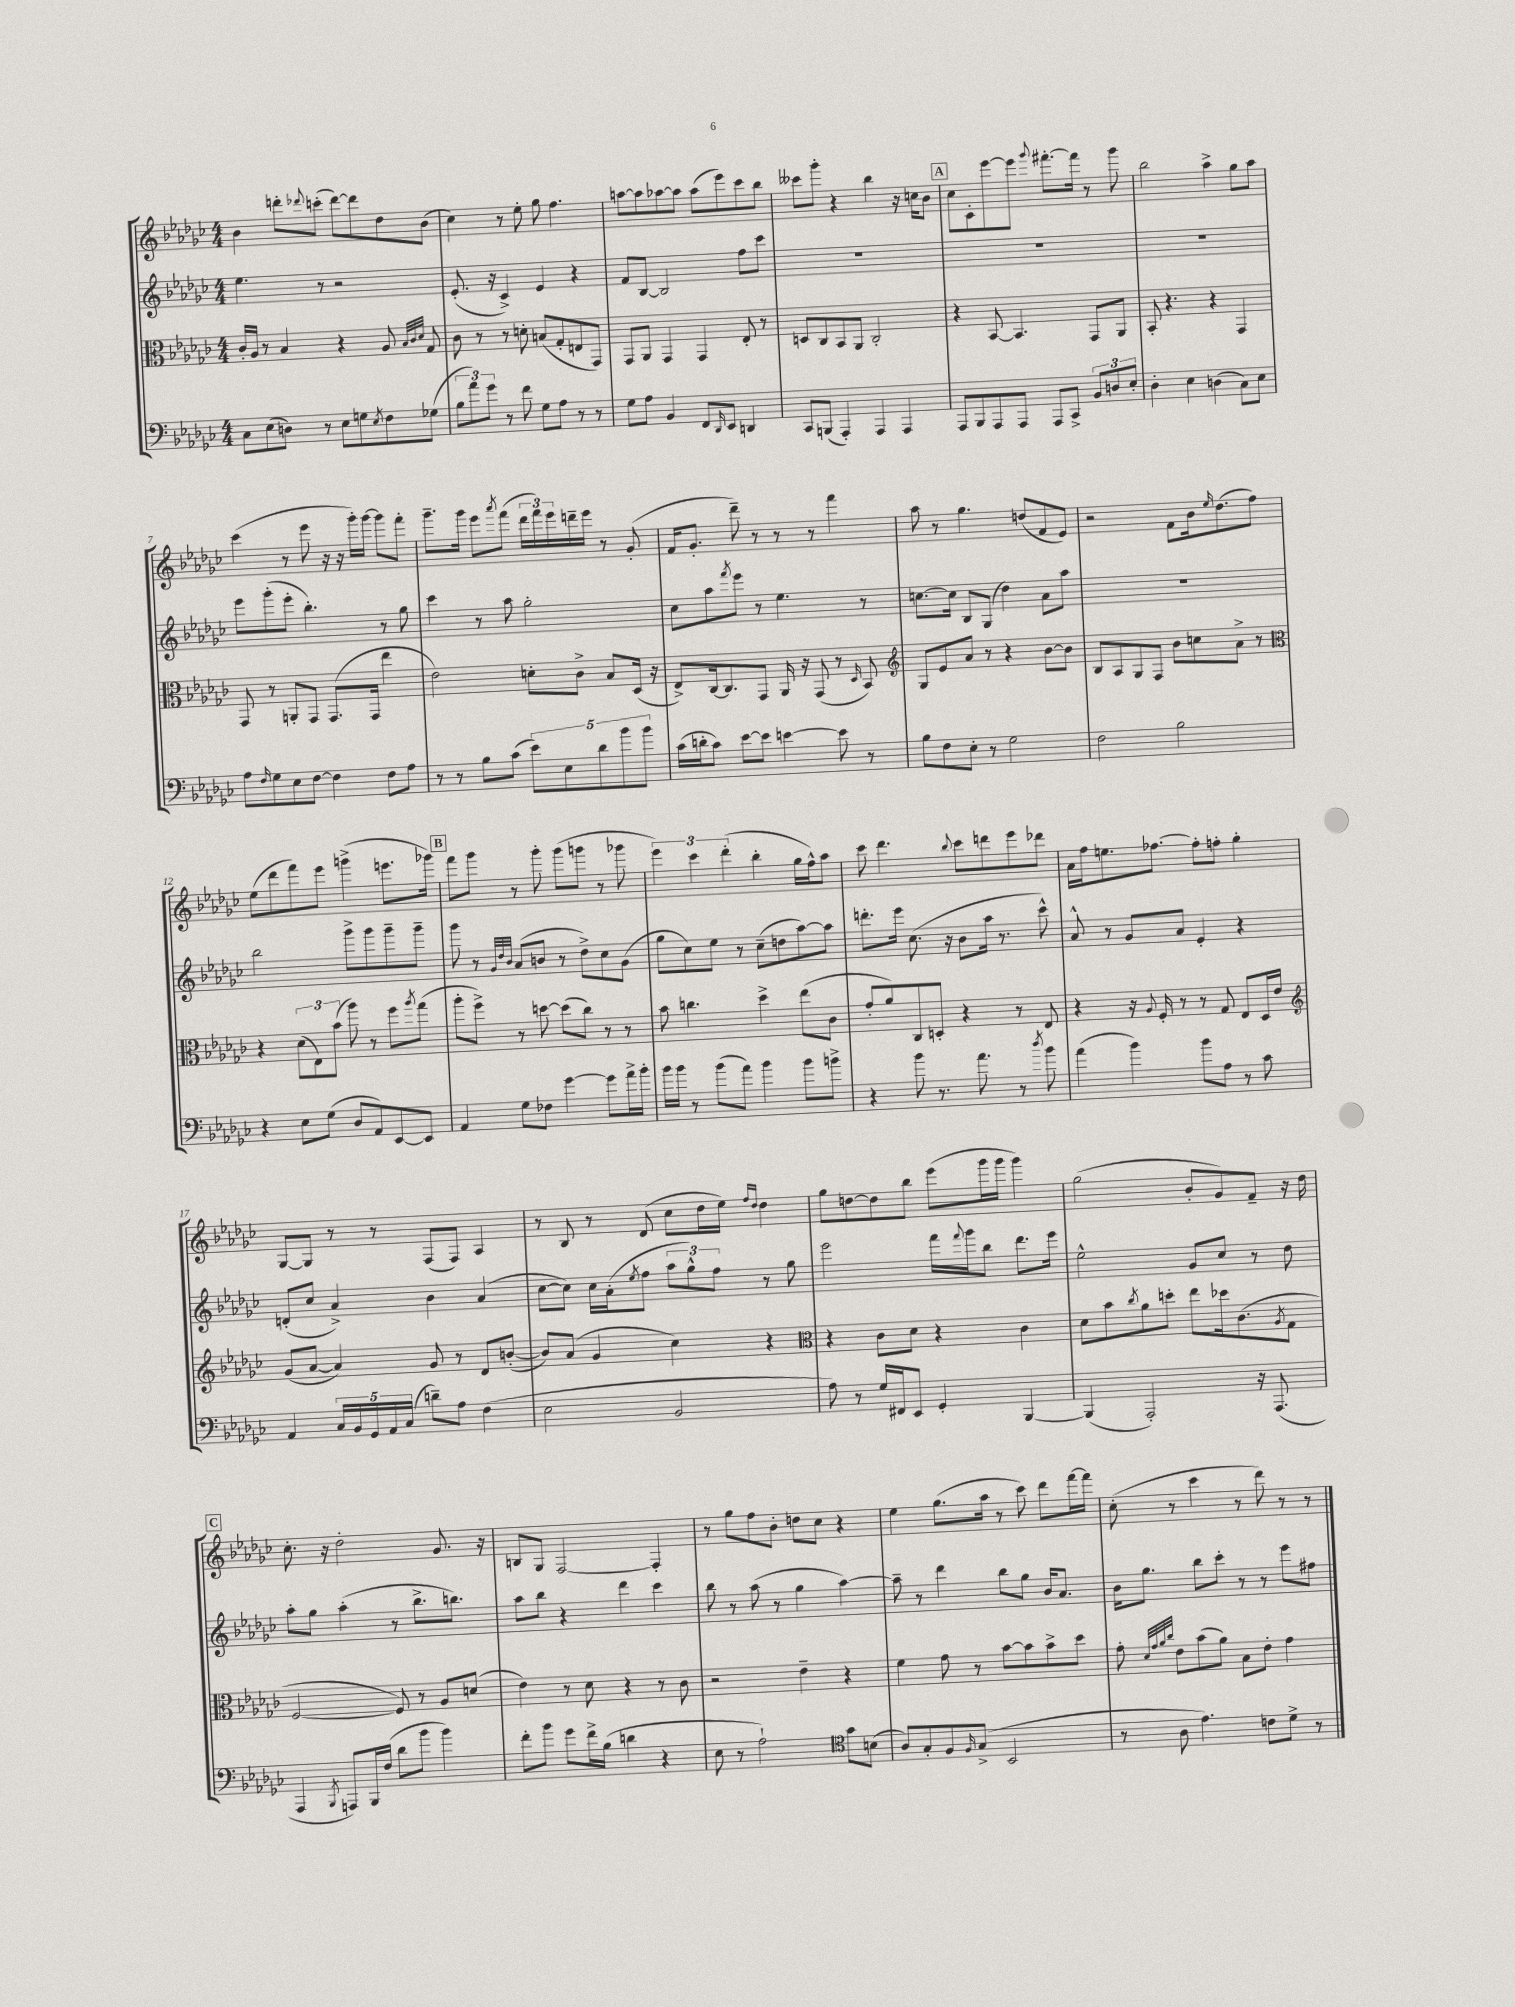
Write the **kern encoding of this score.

**kern	**kern	**kern	**kern
*part4	*part3	*part2	*part1
*staff4	*staff3	*staff2	*staff1
*clefF4	*clefC3	*clefG2	*clefG2
*k[b-e-a-d-g-c-]	*k[b-e-a-d-g-c-]	*k[b-e-a-d-g-c-]	*k[b-e-a-d-g-c-]
*M4/4	*M4/4	*M4/4	*M4/4
=1	=1	=1	=1
8C-\L	16c-'/LL	4.ee-\	4b-\
.	16A-/JJ	.	.
(8E-\	8r	.	.
8Dn\J)	4B-/	.	8dddn'\L
.	.	.	8qqddd-X/
8r	.	8r	(8cccn'\J
8E-\L	4r	2r	[8ddd-\L)
8Gn\	.	.	8ddd-\]
8qE-/	.	.	.
8F\	8A-/	.	8dd-\
.	32qqB-/LLL	.	.
.	32qqc-/	.	.
.	32qqd-/JJJ	.	.
(8G-X\J	8G-/	.	(8b-\J
=2	=2	=2	=2
12B-\L	8c-\	(8.e-'/	4cc-\)
12a-\)	.	.	.
.	8r	.	.
12g-\J	.	.	.
.	.	16r	.
8r	8r	4c-^/)	8r
8f\	8dn'\	.	8ee-'\
8G-\L	(8Bn/L	4e-/	8gg-\
8A-\J	8G-'/	.	4.ff\
8r	8En/	4r	.
8r	8GG-/J)	.	.
=3	=3	=3	=3
8G-\L	8GG-/L	8f/L	[8aan\L
8A-\J	8AA-/J	[8B-/J	8aa\]
4BB-/	4GG-/	2B-/]	[8aa-X\
.	.	.	8aa-\J]
8FF/L	4GG-/	.	(8aa-\L
16qqDD-/	.	.	.
8EE-/J	.	.	8eee-\)
4DDn/	8E-'/	8ff\L	8ccc-\
.	8r	8ccc-\J	8bb-\J
=4	=4	=4	=4
8CC-/L	8Dn/L	1r	8ccc--X\L
(8BBBn/J	8C-/	.	8ggg-'\J
4AAA-'/)	8BB-/	.	4r
.	8AA-/J	.	.
4AAA-/	2C-'/	.	4bb-\
4AAA-/	.	.	16r
.	.	.	16ccn\KL
.	.	.	8b-\J
!!LO:REH:place=s1:t=A
=5	=5	=5	=5
8AAA-/L	4r	1r	8cc-\L
8BBB-/	.	.	8c-'\
8AAA-/	[8BB-/	.	[8eee-\
8AAA-/J	4.BB-/]	.	8eee-\J]
.	.	.	8qqggg-/
8AAA-/L	.	.	[8.fff#X'\L
8CC-^/J	.	.	.
.	.	.	16fff#\Jk]
12BB-/L	8GG-/L	.	8r
12Dn/	.	.	.
.	8AA-/J	.	8ggg-\
12E-'/J	.	.	.
=6	=6	=6	=6
4D-'\	8BB-'/	1r	2bb-\
.	4.r	.	.
4E-\	.	.	.
(4Dn\	4r	.	4aa-^\
8C-\L)	4GG-/	.	8gg-\L
8E-\J	.	.	8aa-\J
!!LO:LB:g=z
=7	=7	=7	=7
8A-\L	8GG-/	8eee-\L	(4ccc-\
16qqF/	.	.	.
8G-\	8r	(8ggg-'\	.
8E-\	8AAn'/L	8eee-'\J	8r
[8F\J	8GG-/J	4.bb-'\)	8eee-\
4F\]	(8.GG-/L	.	16r
.	.	.	16r
.	.	.	16ggg-'\LL)
.	16GG-/Jk	.	[16ggg-\JJ
8F\L	4ee-\	8r	8ggg-\L]
8A-\J	.	8gg-\	8fff'\J
=8	=8	=8	=8
8r	2e-\)	4ccc-\	8.ggg-~\L
8r	.	.	.
.	.	.	16ggg-\Jk
8B-\L	.	8r	8eee-\L
.	.	.	8qaaa-/
(8c-\J	.	8aa-\	(8fff\J
10e-\L)	8dn'\L	2gg-'\	24ddd-\LL
.	.	.	24fff\)
.	.	.	24eee-\
10E-\	.	.	.
.	8c-^\J	.	16dddn~\
.	.	.	16eee-\JJ
10d-\	.	.	.
.	8B-/L	.	8r
10b-\	.	.	.
.	(16D-/Jk	.	(8g-'/
10b-\J	.	.	.
.	16r	.	.
=9	=9	=9	=9
(16c-\LL	8E-^/L)	8cc-\L	16f/KL
16dn'\J	.	.	8.g-'/J
8c-\J)	[16C-/k	8aa-\	.
.	8.C-/]	.	.
.	.	8qfff/	.
[8e-\L	.	8eee-\J	8ddd-~\)
8e-\J]	8GG-/J	8r	8r
[4en\	16AA-/	4.ee-\	8r
.	16r	.	.
.	(8GG-/	.	8r
8e\]	8r	.	4fff\
.	16qqD-/	.	.
8r	8BB-/)	8r	.
=10	=10	=10	=10
*	*clefG2	*	*
8B-\L	8G-/L	[8.ccn\L	8aa-\
8F\	8e-/	.	8r
.	.	16cc\Jk]	.
8E-'\J	8a-/J	8B-/L	4.gg-\
8r	8r	(8G-/J	.
2G-\	4r	4dd-\)	.
.	.	.	(8ddn/L
.	[8b-\L	8a-\L	8f/
.	8b-\J]	8aa-\J	8e-/J)
=11	=11	=11	=11
2F\	8B-/L	1r	2r
.	8A-/	.	.
.	8G-/	.	.
.	8F/J	.	.
2B-\	8b-\L	.	8f\L
.	8ccn\	.	16b-\k
.	.	.	16qqee-/
.	.	.	(8.dd-\
.	8a-^\J	.	.
.	8r	.	8ff\J)
!!LO:LB:g=z
=12	=12	=12	=12
*	*clefC3	*	*
4r	4r	2bb-\	(8ee-\L
.	.	.	8ddd-\
8E-\L	(12d-\L	.	8fff\)
.	12E-\)	.	.
(8G-\J	.	.	8eee-\J
.	(12b-\J	.	.
8D-/L	8aa-\)	8ggg-^\L	(4gggn^\
8AA-/)	8r	8ggg-\	.
[8EE-/	8ff\L	8ggg-~\	8.eeen\L
.	8qaa-/	.	.
8EE-/J]	(8gg-\J	8ggg-~\J	.
.	.	.	16ggg-X\Jk)
!!LO:REH:place=s1:t=B
=13	=13	=13	=13
4AA-/	8aa-'\L	8ggg-\	8fff\L
.	8ff^\J)	8r	8ggg-\J
.	.	32qqg-/LLL	.
.	.	32qqdd-/	.
.	.	32qqb-/JJJ	.
8G-\L	8r	(8a-/L	8r
8F-X\J	[8ddn\	8bn/J	8ggg-'\
[4g-\	(8dd\L]	8r	(8ggg-\L
.	8cc-\J)	8dd-^\L)	8gggn\J
8g-\L]	8r	8cc-\	8r
16a-^\L	8r	(8g-\J	8ggg-X\
16b-'\JJ	.	.	.
=14	=14	=14	=14
16b-\LL	8b-\	8gg-\L	6eee-\)
16b-\JJ	.	.	.
8r	4.ccn\	8cc-\)	.
.	.	.	6ccc-\
(8b-\L	.	8ee-\J	.
.	.	.	(6ddd-'\
8a-\J)	.	8r	.
4b-\	4dd-^\	(8cc-~\L	4bb-'\
.	.	8ddn\	.
8b-\L	(8ee-\L	[8aa-\)	16gg-\LL
.	.	.	16ff^^\J)
8bn^\J	8c-\J	8aa-\J]	8aa-\J
=15	=15	=15	=15
4r	8g-'/L	8.dddn'\L	8ccc-\
.	8a-/)	.	4.ddd-\
.	.	16eee-\Jk	.
8b-\	8C-/	(8.cc-\	.
8.r	8Dn'/J	.	.
.	.	16r	.
.	.	.	8qqbb-/
.	4r	8b-\L	8ccc-\L
8.a-\	.	.	.
.	.	16aa-\Jk	8dddn\
.	.	8.r	.
8r	8r	.	8eee-\
8qdd-/	.	.	.
8b-\	8E-/	8ccc-^^\)	8ddd-X\J
=16	=16	=16	=16
(4a-\	4r	8a-^^/	16a-\LL
.	.	.	16ff\J
.	.	8r	8.een\
4b-\)	16r	8g-/L	.
.	8qqA-/	.	.
.	16F'/	.	[8.ff-X\J
.	8r	8a-/J	.
8b-\L	8r	4e-'/	8ff-'\L]
8A-\J	8G-/	.	8ffn'\J
8r	8E-/L	4r	4gg-'\
8c-\	16D-/L	.	.
.	16e-/JJ	.	.
!!LO:LB:g=z
=17	=17	=17	=17
*	*clefG2	*	*
4AA-/	(8g-/L	(8dn'/L	[8G-/L
.	[8a-/J	8cc-/J	8G-/J]
20C-/LL	4a-/])	4a-^/)	8r
20BB-/	.	.	.
20GG-/	.	.	.
.	.	.	8r
20AA-/	.	.	.
(20C-/JJ	.	.	.
8dn~\L)	8g-/	4b-\	(8F/L
8A-\J	8r	.	8F/J)
(4F\	8d-/L	(4a-/	4A-/
.	([8bn'/J	.	.
=18	=18	=18	=18
2E-\	8b/L])	[8cc-\L	8r
.	(8a-/J	8cc-\J])	8B-/
.	4g-/	16cc-\LL	8r
.	.	(16a-'\J	.
.	.	8qee-/	.
.	.	8ff\J	(8d-/
2BB-/	4cc-\)	12aa-\L	8cc-\L
.	.	12gg-^^\)	.
.	.	.	16dd-\L
.	.	12ff\J	.
.	.	.	16ee-\JJ)
.	.	.	16qqff/LL
.	.	.	16qqdd-/JJ
.	4r	8r	4dd-\
.	.	8gg-\	.
=19	=19	=19	=19
*	*clefC3	*	*
8A-\)	4r	2eee-\	8gg-\L
8r	.	.	[8ddn\
16G-/LL	8c-\L	.	8dd\]
16FF#X/J	.	.	.
8EE-/J	8d-\J	.	8bb-\J
4GG-'/	4r	16fff\LL	(8eee-\L
.	.	8qqfff/	.
.	.	16ggg-\J	.
.	.	8bb-\J	16ggg-\L
.	.	.	16ggg-\JJ
[4BBB-/	4c-\	8.ddd-\L	4ggg-\)
.	.	16eee-\Jk	.
=20	=20	=20	=20
(4BBB-/]	8d-\L	2ee-^^\	(2gg-\
.	8b-\	.	.
.	8qcc-/	.	.
2AAA-'/)	8a-\	.	.
.	8ddn'\J	.	.
.	8ee-\L	8g-/L	8b-'/L
.	16dd-X\k	8cc-/J	8g-/)
.	(8.c-\	.	.
16r	.	8r	8f~/J
(8.AAA-/	.	.	.
.	8qA-/	.	.
.	8G-\J	8dd-\	16r
.	.	.	16dd-\
!!LO:LB:g=z
!!LO:REH:place=s1:t=C
=21	=21	=21	=21
4AAA-/	[2F/	8aa-'\L	8.cc-'\
.	.	8gg-\J	.
.	.	.	16r
8qBBB-/	.	.	.
8AAAn/L)	.	(4aa-'\	2dd-'\
16BBB-/L	.	.	.
(16F/JJ	.	.	.
8d-\L	8F/])	8r	.
8b-\J	8r	8.bb-^\L	.
4b-\)	8A-/L	.	8.g-/
.	.	8.bbn\J)	.
.	(8dn/J	.	.
.	.	.	16r
=22	=22	=22	=22
8f'\L	4e-\)	8aa-\L	8Bn/L
8b-\J	.	8bb-\J	8G-/J
8g-\L	8r	4r	[2F/
16f^\L	8d-\	.	.
(16B-\JJ	.	.	.
4dn\	4r	4ddd-\	.
4r	8r	4ccc-\	4F'/]
.	8c-\	.	.
=23	=23	=23	=23
8E-\	2r	8bb-\	8r
8r	.	8r	8gg-\L
2A-`\)	.	(8aa-\	8ff\
.	.	8r	8b-'\J
.	4e-~\	4gg-\	8ddn\L
.	.	.	8cc-\J
*clefC4	*	*	*
8g-\L	4r	[4aa-\)	4r
(8Bn\J	.	.	.
=24	=24	=24	=24
8A-/L)	4f\	8aa-~\]	4ee-\
8G-'/	.	8r	.
8F/	8g-\	4ddd-\	(8.gg-\L
16qqF/	.	.	.
(8G-^/J	8r	.	.
.	.	.	16aa-\Jk
2BB-/	[8b-\L	8bb-\L	8r
.	8b-\]	8gg-\J	8ccc-\)
.	8b-^\	16b-/KL	8ddd-\L
.	.	8.a-/J	.
.	8dd-\J	.	[16fff\L
.	.	.	16fff\JJ]
=25	=25	=25	=25
8r	8g-'\	16b-\KL	(8cc-'\
.	.	8.gg-\J	.
.	32qqd-/LLL	.	.
.	32qqg-/	.	.
.	32qqa-/	.	.
.	32qqcc-/JJJ	.	.
8A-\	8e-\L	.	8r
4.e-\)	(8b-\	8bb-\L	4ccc-\
.	8a-\J)	8ccc-'\J	.
.	8B-\L	8r	8r
8cn\L	8e-'\J	8r	8ddd-\)
8d-^\J	4g-\	8eee-\L	8r
8r	.	8ff#X\J	8r
==	==	==	==
*-	*-	*-	*-
